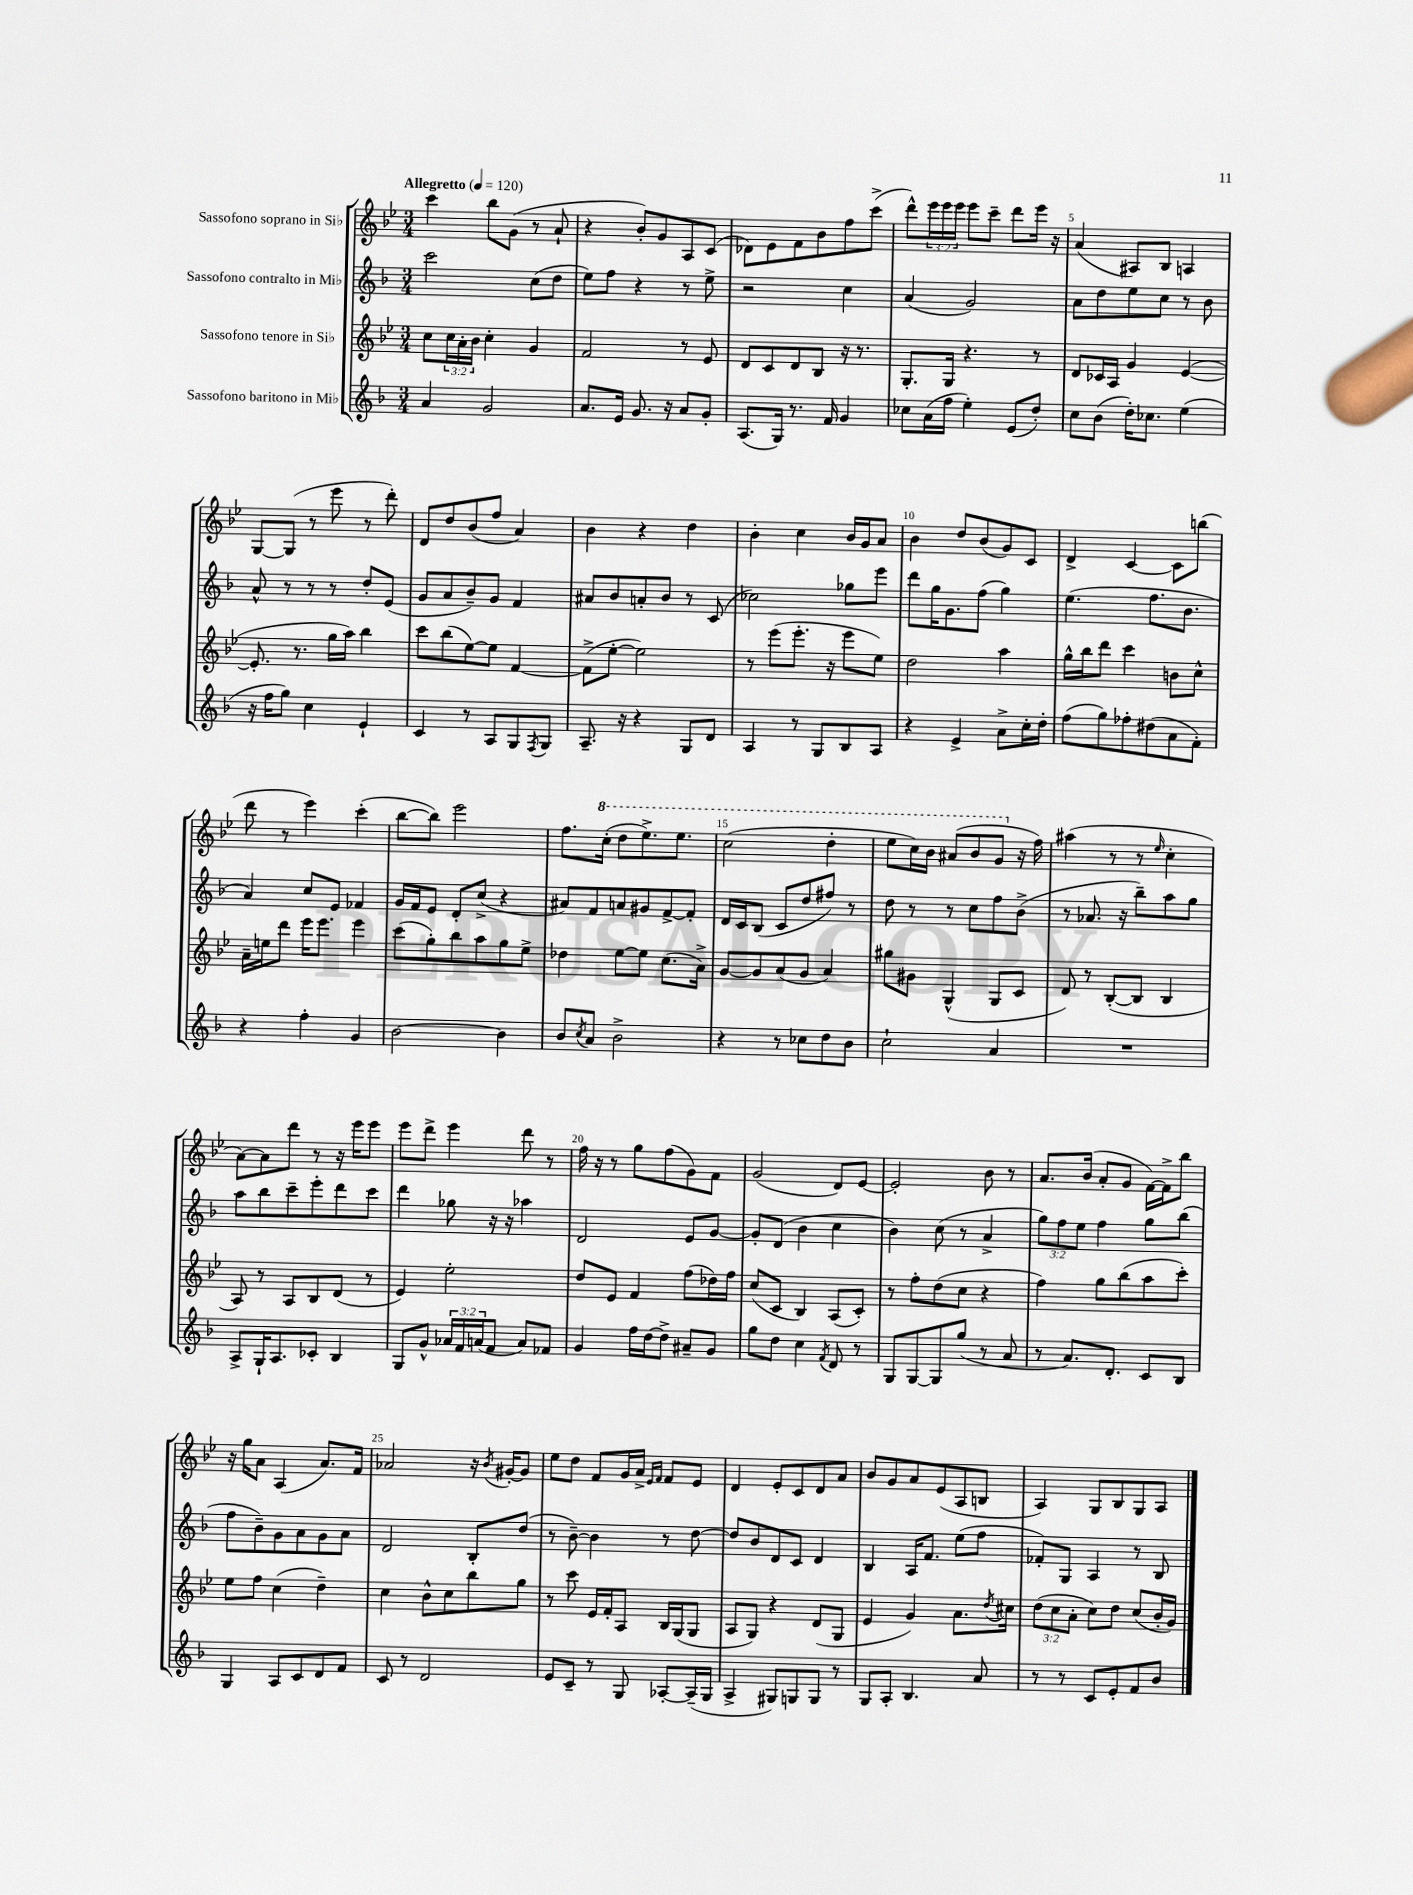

**kern	**kern	**kern	**kern
*part4	*part3	*part2	*part1
*staff4	*staff3	*staff2	*staff1
*I"Sassofono baritono in Mi♭	*I"Sassofono tenore in Si♭	*I"Sassofono contralto in Mi♭	*I"Sassofono soprano in Si♭
*clefG2	*clefG2	*clefG2	*clefG2
*k[b-]	*k[b-e-]	*k[b-]	*k[b-e-]
*M3/4	*M3/4	*M3/4	*M3/4
*MM120	*MM120	*MM120	*MM120
=1	=1	=1	=1
!	!	!	!LO:TX:a:B:t=Allegretto
4a/	8cc\L	2ccc\	4ccc\
.	24cc\L	.	.
.	24a'\	.	.
.	24b-\JJ	.	.
2g/	4cc'\	.	8bb-\L
.	.	.	(8g\J
.	4g/	(8cc\L	8r
.	.	8dd\J	8a`/
=2	=2	=2	=2
8.a/L	2f/	8ee\L)	4r
.	.	8ff\J	.
16e/Jk	.	.	.
8.g/	.	4r	8b-'/L)
.	.	.	8g/
16r	.	.	.
8a/L	8r	8r	8A/
8g'/J	8e-/	8ee^\	(8c/J
=3	=3	=3	=3
(8.A/L	8d/L	2r	8d-X\L)
.	8c/	.	8e-\
16G/Jk)	.	.	.
8.r	8d/	.	8f\
.	8B-/J	.	8b-\
16f/	.	.	.
4g/	16r	4cc\	8ff\
.	8.r	.	.
.	.	.	(8ccc^\J
=4	=4	=4	=4
8cc-X\L	8.G'/L	(4a/	8ddd^^\L)
(16a\L	.	.	24eee-\L
.	.	.	24eee-\
16ff\JJ	16G/Jk	.	.
.	.	.	24eee-\JJ
4ee'\)	4.r	2g/)	8eee-\L
.	.	.	8ccc~\J
(8e/L	.	.	8ddd\L
8dd'/J)	8r	.	16eee-\Jk
.	.	.	16r
=5	=5	=5	=5
8cc\L	8d/L	8a\L	(4a/
(8b-\J	16c-X/L	8dd\	.
.	16A/JJ	.	.
16dd'\KL)	4g/	8ee\	8A#X/L)
8.cc-X\J	.	.	.
.	.	8cc\J	8B-/J
(4ee\	([4e-/	8r	4An/
.	.	8b-\	.
!!LO:LB:g=z
=6	=6	=6	=6
16r	8.e-'/]	8a^^/	[8G/L
16ff\KL	.	.	.
8gg\J)	.	8r	(8G/J]
.	8.r	.	.
4cc\	.	8r	8r
.	16gg\LL	8r	8eee-\
.	16aa\JJ)	.	.
4e`/	4bb-\	8dd'/L	8r
.	.	(8e/J	8ddd'\)
=7	=7	=7	=7
4c/	8ccc\L	8g/L	8d/L
.	(8bb-\	8a/	8dd/
8r	[8ee-\)	8b-~/)	(8b-/
8A/L	8ee-\J]	8g/J	8ff/J
8G/	[4f/	4f/	4a/)
8qF/	.	.	.
8G/J	.	.	.
=8	=8	=8	=8
8.A~/	(8f^\L]	8a#X/L	4b-\
.	[8ee-'\J	8b-/	.
16r	.	.	.
4r	2ee-\])	8an'/	4r
.	.	8b-/J	.
8G/L	.	8r	4dd\
8d/J	.	(8c/	.
=9	=9	=9	=9
4A/	8r	2cc-X\)	4b-'\
.	(8eee-\L	.	.
8r	8.eee-'\J	.	4cc\
8G/L	.	.	.
.	16r	.	.
8B-/	8eee-\L	8gg-X\L	16b-/LL
.	.	.	16g/J
8A/J	8ee-\J)	8eee\J	8a/J
=10	=10	=10	=10
4r	2dd\	8ddd\L	4b-\
.	.	16gg\K	.
.	.	8.g\	.
4e^/	.	.	8dd/L
.	.	(8ff\J	(8b-/
8a^\L	4aa\	4gg\)	8g/)
16cc'\L	.	.	8c/J
16dd'\JJ	.	.	.
=11	=11	=11	=11
(8ff\L	16gg^^\LL	(4.ee\	4d^/
.	16bb-\J	.	.
8gg\)	8ddd\J	.	.
8ff-X'\	4ccc\	.	[4c/
(8dd#X\	.	8.ff\L	.
8a\	8bn\L	.	8c\L]
.	.	8.b-\J	.
8f'\J)	8cc^^\J	.	(8bbn\J
!!LO:LB:g=z
=12	=12	=12	=12
4r	16a~\LL	4a/)	8ddd\
.	16een\J	.	.
.	8ddd\J	.	8r
4ff'\	16eee-\KL	8cc/L	4eee-\)
.	8.eee-\J	.	.
.	.	8e/J	.
4g/	4eee-\	4f-X/	(4ccc'\
=13	=13	=13	=13
[2b-\	(8ccc\L	16g/LL	[8bb-\L
.	.	16f/J	.
.	8gg'\)	8e/J	8bb-\J])
.	8bb-\	8d'/L	2eee-\
.	8aa\	(8cc^/J	.
4b-\]	8gg\	4r	.
.	8ee-^\J	.	.
=14	=14	=14	=14
8b-/L	4dd-X\	8a#X/L)	8.ff\L
8qcc/	.	.	.
8a/J	.	8f/	.
*	*	*	*8va
.	.	.	(16ccc'\Jk
2b-^\	[8ee-\L	8an/	8ddd\L
.	8ee-\J]	8g#X/	8.eee-^\)
.	(8.cc\L	[8f^/	.
.	.	.	8.eee-\J
.	.	8f'/J]	.
.	16a^\Jk)	.	.
=15	=15	=15	=15
4r	[8g/L	16d/LL	(2ccc\
.	.	16c/J	.
.	8g/]	(8B-/J	.
8r	(8a/	8c/L	.
8cc-X\L	8g/J	8dd/	.
8dd\	4a/)	8ff#X/J)	4ddd'\
8b-\J	.	8r	.
=16	=16	=16	=16
2cc`\	8gg#X\L	8dd\	8eee-\L
.	8g#X\J	8r	16ccc\L)
.	.	.	16bb-\JJ
.	(4G^^/	8r	(8aa#X/L
.	.	8cc\L	8bb-/
4a/	8G/L	8ff\	8gg/J
*	*	*	*X8va
.	8c/J	(8b-^\J	16r
.	.	.	16ff\)
=17	=17	=17	=17
2.r	8d/)	8r	(4aa#X\
.	8r	8.a-X/	.
.	([8B-'/L	.	8r
.	.	16r	.
.	8B-/J]	8bb-~\L)	8r
.	.	.	16qqee-/
.	4B-/	8aa\	4cc'\
.	.	8gg\J	.
!!LO:LB:g=z
=18	=18	=18	=18
8A^/L	8A/)	8aa\L	[8a\L)
16G`/K	8r	8bb-\	8a\]
8.A/	.	.	.
.	8A/L	8ccc~\	8ddd\J
8c-X'/J	8B-/	8eee'\	8r
4B-/	(8d/J	8ddd\	16r
.	.	.	16eee-\KL
.	8r	8ccc\J	8eee-\J
=19	=19	=19	=19
8G/L	4e-/)	4ddd\	8eee-\L
8g^^/J	.	.	8ddd^\J
24a-X/LL	2ee-'\	8gg-X\	4eee-\
24f/	.	.	.
(24an/J	.	.	.
8f/J	.	16r	.
.	.	16r	.
8a/L)	.	4aa-X\	8ddd\
8f-X/J	.	.	8r
=20	=20	=20	=20
4g/	8dd/L	2d/	16ff\
.	.	.	16r
.	8e-/J	.	8r
16ff\LL	4f/	.	8gg\L
[16dd\J	.	.	.
8dd^\J]	.	.	(8ff\
8a#X~/L	(8ff\L	8e/L	8g\)
8g/J	16dd-X\L)	[8g/J	8f\J
.	16ff\JJ	.	.
=21	=21	=21	=21
8gg\L	(8cc/L	8g'/L]	(2g/
8dd\J	8c/J	(8d/J	.
4cc\	4B-/)	4b-\	.
8qf/	.	.	.
8d/	(8A/L	4cc\	8d/L)
8r	8c'/J)	.	[8e-/J
=22	=22	=22	=22
8G/L	8r	4b-\)	2e-'/]
[8G/	8ff'\L	.	.
8G/]	(8dd\	(8cc\	.
(8gg/J	8cc\J	8r	.
8r	4r	4a^/	8b-\
8a/	.	.	8r
=23	=23	=23	=23
8r	4ff\)	12gg\L)	8.a/L
.	.	12ff\	.
8.a/L)	.	.	.
.	.	12ee\J	.
.	.	.	(16b-/Jk
.	8gg\L	4ff\	8a'/L
8.d'/J	.	.	.
.	(8bb-\	.	8g/J
8c/L	8aa\	8gg\L	[16f\LL)
.	.	.	16f^\J]
8B-/J	8ccc'\J)	(8bb-\J	8bb-\J
!!LO:LB:g=z
=24	=24	=24	=24
4G/	8ee-\L	8ff\L	16r
.	.	.	16gg\KL
.	8ff\J	8b-~\)	8a\J
8A/L	(4cc\	8g\	(4A/
8c/	.	8a\	.
8d/	4dd~\)	8g\	8.a/L)
8f/J	.	8a\J	.
.	.	.	16f/Jk
=25	=25	=25	=25
8c/	4cc\	2d/	2a-X/
8r	.	.	.
2d/	8b-^^\L	.	.
.	8cc\	.	.
.	8bb-\	8B-'/L	16r
.	.	.	8qb-/
.	.	.	[16g#X'/KL
.	8gg\J	(8dd/J	8g#/J]
=26	=26	=26	=26
8e/L	8r	8r	8ee-\L
8c~/J	8ccc\	[8b-~\)	8dd\J
8r	16e-/LL	4b-\]	8f/L
.	16f'/J	.	.
8G/	8A/J	.	16g/L
.	.	.	16a^/JJ
.	.	.	16qqe-/LL
.	.	.	16qqf/JJ
[8A-X'/L	16B-/LL	8r	8f/L
.	(16G/J	.	.
(16A-~/L]	8G/J	[8dd\	8e-/J
16G/JJ	.	.	.
=27	=27	=27	=27
4A^/	8A/L	8dd/L]	4d/
.	8G/J)	8b-/	.
8G#X/L)	4r	8d/	8e-'/L
8Gn/	.	8c/J	8c/
8G/J	(8d/L	4d/	8d/
8r	8G/J	.	8a/J
=28	=28	=28	=28
8G/L	4e-/	4B-/	8b-/L
8A'/J	.	.	8g/
4.B-/	4g/)	16A/KL	8a/
.	.	8.f/J	.
.	.	.	(8e-/
.	8.a\L	(8ee\L	8A/
8a/	.	8ff\J	8Bn/J
.	8qdd/	.	.
.	16cc#X\Jk	.	.
=29	=29	=29	=29
8r	(12dd\L	8f-X'/L)	4A/)
.	12cc\	.	.
8r	.	8G/J	.
.	12a'\J	.	.
8c/L	8cc\L)	4A/	8G/L
8e'/	8dd\J	.	8B-/
8f/	(8cc/L	8r	8G/
8b-/J	16b-'/L	8B-/	8A/J
.	16g/JJ)	.	.
==	==	==	==
*-	*-	*-	*-
